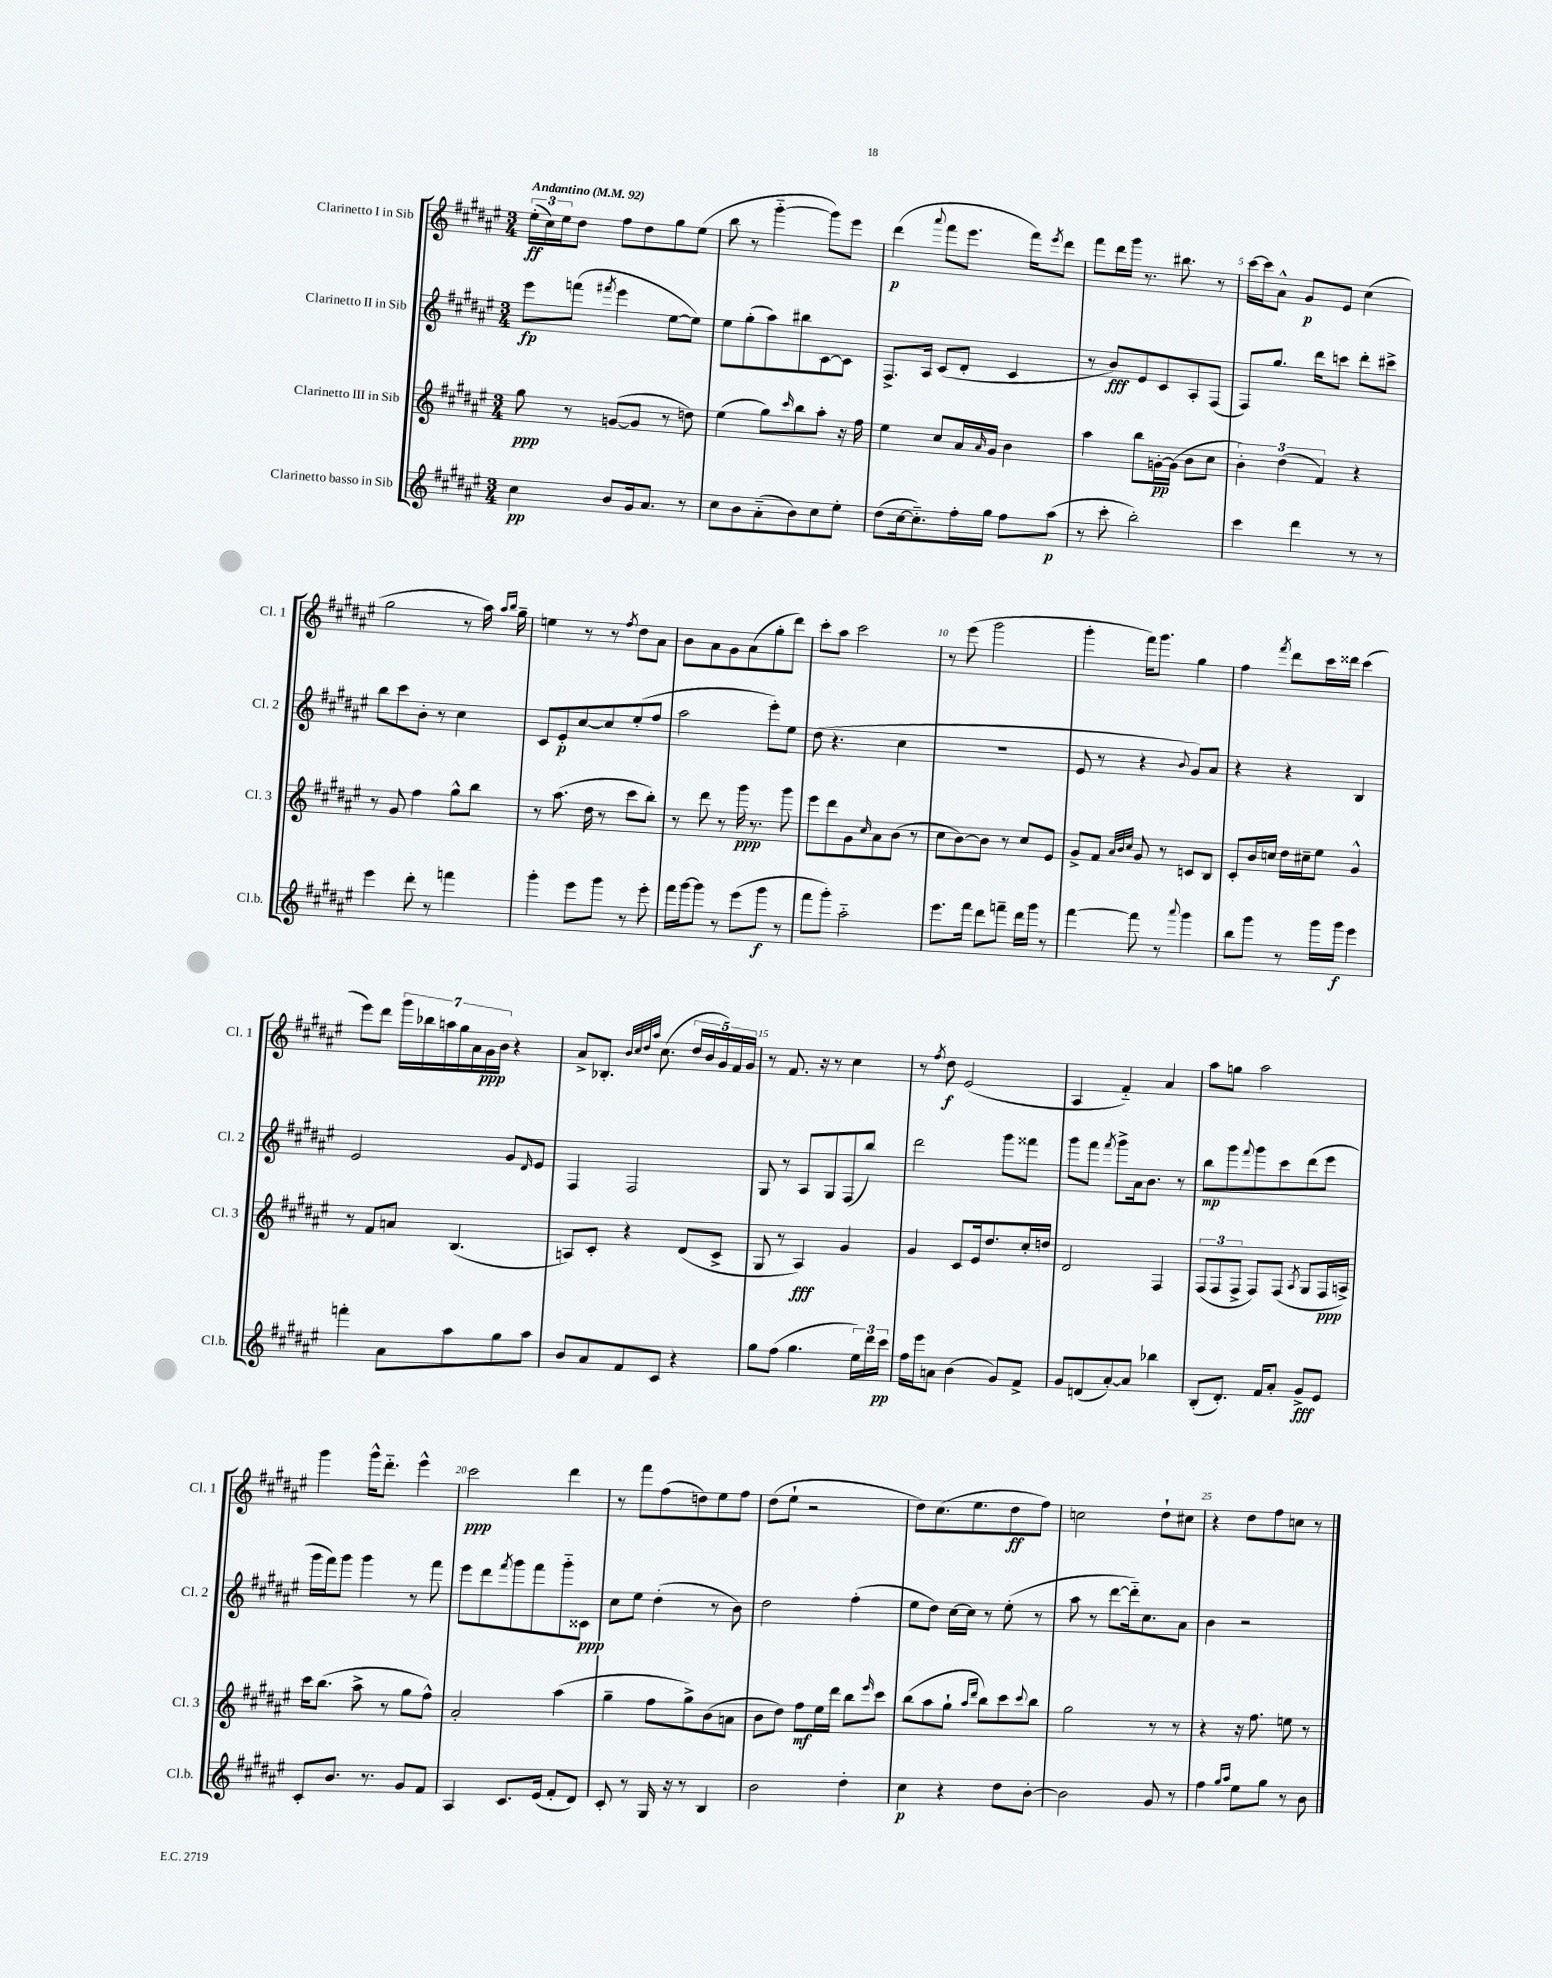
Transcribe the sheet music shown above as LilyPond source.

<<
\new StaffGroup <<
\new Staff = "s0" \with { instrumentName = "Clarinetto I in Sib" shortInstrumentName = "Cl. 1" } {
    \clef treble \key fis \major \numericTimeSignature \time 3/4 \tempo "Andantino" 4 = 92
    \tuplet 3/2 { eis''16-.\ff( cis''16) eis''16 } dis''8 fis''8 dis''8 gis''8 eis''8( |
    b''8 r8 gis'''4~-_ gis'''8) eis'''8 |
    dis'''4\p( \appoggiatura { ais'''8 } fis'''8 eis'''8. fis'''16) \acciaccatura { eis'''8 } dis'''8 |
    fis'''8 dis'''16 gis'''16 r8. bis''8. r8 |
    cis'''16~ cis'''16 ais'8-^ gis'8\p eis'8 cis''4( |
    gis''2 r8 ais''16) \grace { ais''16 b''16 } gis''16-- |
    e''4 r8 r8 \acciaccatura { fis''8 } dis''8 ais'8 |
    b'8 ais'8 gis'8 ais'8( gis''8-. dis'''8) |
    cis'''8-. ais''8 cis'''2 |
    r8 eis'''8( gis'''2 |
    gis'''4-. fis'''16) gis'''8. gis''4 |
    fis''4 \acciaccatura { fis'''8 } dis'''8 cis'''16 disis'''16 cis'''4( |
    eis'''8) dis'''8 \tuplet 7/4 { gis'''16 bes''16 a''16 gis''16 ais'16 gis'16\ppp b'16 } r4 |
    ais'8-> bes8.-. \grace { b'32 cis''32 dis''32 ais''32 } cis''8.( \tuplet 5/4 { dis''16 b'16 gis'16) fis'16 gis'16 } |
    r8 fis'8. r16 r8 cis''4 |
    r8 \acciaccatura { fis''8 } dis''8\f eis'2( |
    ais4 fis'4-_) ais'4 |
    ais''8 g''8 ais''2 |
    gis'''4 gis'''16-^ dis'''8.-_ eis'''4-^ |
    cis'''2\ppp dis'''4 |
    r8 fis'''8 fis''8( d''8) eis''8 fis''8 |
    dis''8( eis''8-! r2 |
    dis''8) cis''8.( eis''8. dis''8\ff fis''8) |
    c''2 dis''8-! cis''8 |
    r4 dis''8 fis''8 c''8 r8 \bar "|." |
}
\new Staff = "s1" \with { instrumentName = "Clarinetto II in Sib" shortInstrumentName = "Cl. 2" } {
    \clef treble \key fis \major \numericTimeSignature \time 3/4
    eis'''8\fp f'''8( \acciaccatura { fis'''8 } eis'''4 eis''8~ eis''8) |
    eis''8 gis''8-.( ais''8) bis''8 cis'8~ cis'8 |
    fis8.-> ais16 cis'8( dis'8-. cis'4 |
    r8 b'8\fff) eis'8 cis'8 ais8-. fis8( |
    fis8) gis''8. dis'''16 c'''8 dis'''8-. cis'''8-> |
    b''8 cis'''8 b'8-. r8 cis''4 |
    cis'8 eis'8-.\p cis''8~ cis''8 eis''8-.( fis''8 |
    ais''2 eis'''8-.) eis''8 |
    dis''8( r4. cis''4 |
    R2. |
    eis'8 r8 r4 \appoggiatura { b'8 } gis'8) ais'8 |
    r4 r4 b4 |
    eis'2 gis'8 \grace { dis'16 } eis'8 |
    fis4 fis2 |
    gis8 r8 ais8 gis8 fis8( b''8) |
    dis'''2 gis'''8 fisis'''8 |
    gis'''8 fis'''8 \acciaccatura { fis'''8 } gis'''8-> ais'16 b'8. r8 |
    b''8\mp gis'''8 \appoggiatura { fis'''8 } gis'''8 cis'''8 dis'''8( eis'''8 |
    gis'''16 fis'''16) gis'''8 gis'''4 r8 fis'''8 |
    eis'''8 dis'''8 \acciaccatura { fis'''8 } gis'''8 fis'''8 gis'''8-_ cisis'8\ppp |
    cis''8 eis''8 dis''4-.( r8 b'8) |
    dis''2 fis''4-.( |
    eis''8 dis''8) cis''16~ cis''16 r8 eis''8-.( r8 |
    ais''8 r8 dis'''8~ dis'''16-_) cis''8. ais'8 |
    b'4 r2 \bar "|." |
}
\new Staff = "s2" \with { instrumentName = "Clarinetto III in Sib" shortInstrumentName = "Cl. 3" } {
    \clef treble \key fis \major \numericTimeSignature \time 3/4
    gis''8\ppp r8 g'8~( g'8 r8 d''8) |
    eis''4( gis''8) \grace { cis'''16 } b''8 ais''8-. r16 fis''16 |
    eis''4 cis''8 ais'16 \grace { ais'16 } gis'16 b'4 |
    ais''4 b''8 g'16~-.\pp g'16( b'8 cis''8 |
    \tuplet 3/2 { b'4-.) dis''4( fis'4) } r4 |
    r8 gis'8 fis''4 gis''8-^ b''8 |
    r8 ais''8.( dis''16 r8 cis'''8 b''8-.) |
    r8 dis'''8 r8 gis'''16\ppp r8. gis'''8 |
    eis'''8 dis'''8 gis'8 \grace { cis''16 } ais'8 b'8( r8 |
    cis''8 b'8~) b'8 r8 cis''8 eis'8 |
    gis'8-> fis'8 \grace { ais'32 b'32 cis''32 } gis'8 r8 c'8 b8 |
    cis'8-. b'16 c''16 dis''16 cis''16-- eis''8 gis'4-^ |
    r8 fis'8 a'8 b4.( |
    a8) cis'8-. r4 dis'8( cis'8-> |
    gis8 r8 ais4\fff) gis'4 |
    gis'4 cis'8 eis'16 dis''8. cis''16-. d''16 |
    dis'2 fis4 |
    \tuplet 3/2 { fis8( fis8 fis8-> } fis8) fis8( \acciaccatura { ais8 } gis8 fis16\ppp a16->) |
    cis'''16 b''8.( ais''8-> r8 gis''8 fis''8-^) |
    ais'2-. ais''4( |
    gis''4-- fis''8 gis''8->) b'8( a'8 |
    b'8 dis''8) fis''8\mf eis''16 dis'''16 b''8 \grace { eis'''16 } cis'''8 |
    b''8( ais''8 gis''8-! \grace { ais''16 dis'''16 } b''8) cis'''8 \appoggiatura { cis'''8 } b''8 |
    gis''2 r8 r8 |
    r4 r16 fis''8. e''8 r8 \bar "|." |
}
\new Staff = "s3" \with { instrumentName = "Clarinetto basso in Sib" shortInstrumentName = "Cl.b." } {
    \clef treble \key fis \major \numericTimeSignature \time 3/4
    cis''4\pp b'8 gis'16 ais'8. r8 |
    cis''8 b'8 ais'8-_( b'8) cis''8 eis''8-. |
    dis''8( cis''16~ cis''8.-_) fis''16-. gis''16 fis''8 ais''8\p( |
    r8 cis'''8-. b''2-.) |
    cis'''4 dis'''4 r8 r8 |
    eis'''4 dis'''8-. r8 f'''4 |
    gis'''4-. eis'''8 gis'''8 r8 eis'''8-. |
    fis'''16 gis'''16~ gis'''8 r8 eis'''8( gis'''8\f r8 |
    fis'''8 gis'''8-.) ais''2-_ |
    eis'''8. fis'''16 dis'''8 f'''8-- dis'''16 gis'''16 r8 |
    fis'''4~ fis'''8 r8 \appoggiatura { ais'''8 } gis'''4 |
    b''8 gis'''8 r8 gis'''16 gis'''16\f eis'''4 |
    f'''4-. ais'8 ais''8 gis''8 ais''8 |
    b'8 ais'8 fis'8 cis'8 r4 |
    gis''8 fis''8( gis''4. \tuplet 3/2 { eis''16) dis'''16 cis'''16\pp } |
    fis''16 eis'''16 a'8 b'4( gis'8) fis'8-> |
    gis'8 d'8( ais'8~-.) ais'8 bes''4 |
    b8-.( dis'8.-.) fis'16 ais'8-. gis'8->\fff eis'8 |
    cis'8-. b'8. r8. gis'8 fis'8 |
    ais4 cis'8. eis'16( fis'8-. dis'8) |
    cis'8-. r8 gis16 r16 r8 b4 |
    b'2 dis''4-. |
    cis''4\p r4 dis''8 b'8~-. |
    b'2 gis'8 r8 |
    fis''4 \grace { gis''16 ais''16 } eis''8 gis''8 r8 b'8 \bar "|." |
}
>>
>>
\layout { \context { \Score \override BarNumber.break-visibility = ##(#f #t #t) barNumberVisibility = #(every-nth-bar-number-visible 5) } }
